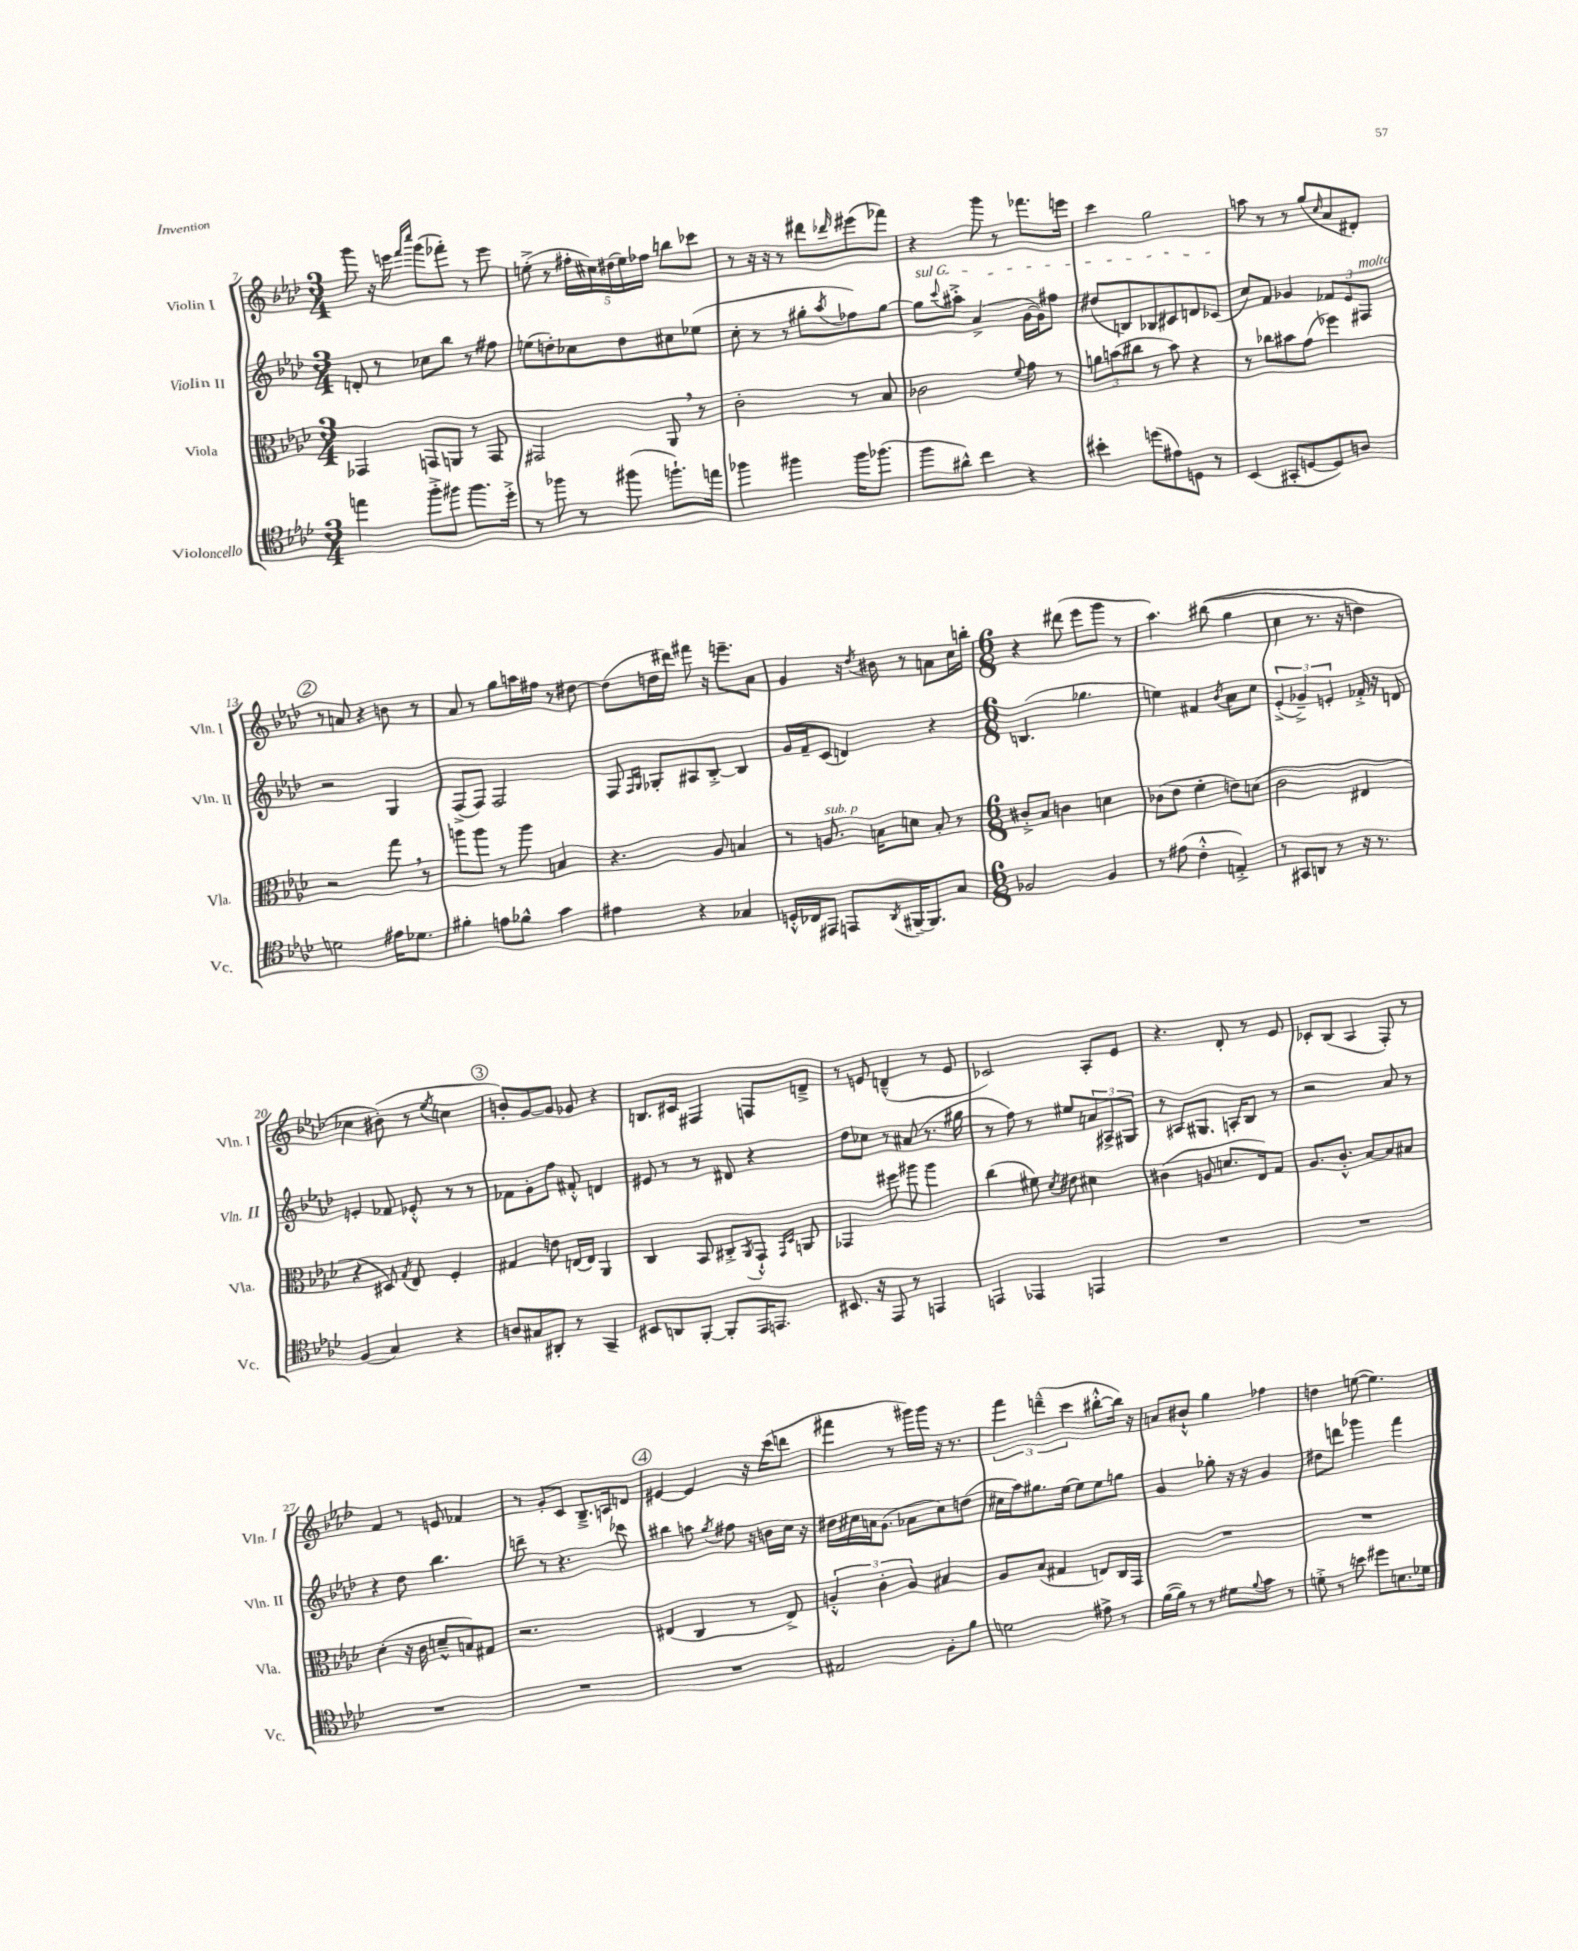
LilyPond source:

<<
\new StaffGroup <<
\new Staff = "s0" \with { instrumentName = "Violin I" shortInstrumentName = "Vln. I" } {
    \clef treble \key aes \major \numericTimeSignature \time 3/4
    g'''8 r16 e'''16 \grace { f'''16 c''''16 } g'''8( fes'''8-.) r8 e'''8 |
    e''8-.->( r8 \tuplet 5/4 { fis''16-. cis''16) dis''16( e''16) fes''16 } b''8 ces'''8 |
    r8 r16 r16 r8 dis'''8 \grace { des'''16 } eis'''8( fes'''8) |
    r4 g'''8 r8 fes'''8. e'''16 |
    c'''4 g''2 |
    a''8 r8 r8 g''8( \grace { c''16 } aes'8 dis'8-.) |
    \mark \markup { \circle "2" } r8 a'8 r4 b'8 r8 |
    aes'8 r8 g''8 a''16 fis''16 r8 dis''8~ |
    dis''8( d''16 dis'''16) fis'''8 r16 e'''8.-- aes'8 |
    g'4 r16 \acciaccatura { des''8 } bis'16 r8 a'8 c''16 b''16-. |
    \numericTimeSignature \time 6/8 r4 dis'''8( ees'''8 g'''8 r8 |
    aes''4.) bis''8(\( g''4 |
    c''4 r8. r16 d''4) |
    ces''4 bis'8-.(\) r8 \acciaccatura { ees''8 } c''4 |
    \mark \markup { \circle "3" } b'8-.) g'8~ g'8 ges'8 r4 |
    b8. cis'16 fis4 f8 d'8---> |
    r8 e'8 d'4---^( r8 e'8 |
    ces'2) aes8-. ees'8 |
    r4. des'8-. r8 ees'8 |
    ces'8-. bes8( aes4 f8-.) r8 |
    f'4 r8 e'8 fes'4 |
    r8 g'8-. c'8 bes8.---> a16 d'8 |
    \mark \markup { \circle "4" } eis'4~ eis'4 r16 c'''16( d'''8 |
    fis'''4 r8 gis'''16) gis'''16 r16 r8. |
    \tuplet 3/2 { f'''4 d'''4---^( c'''4 } bis''8~-.-^ bis''16) r16 |
    a'8 bis'8-!-^ g''4 fes''4 |
    d''4 e''8~( e''4.) \bar "|." |
}
\new Staff = "s1" \with { instrumentName = "Violin II" shortInstrumentName = "Vln. II" } {
    \clef treble \key aes \major \numericTimeSignature \time 3/4
    d'8-. r8 ces''8 bes''8 r8 fis''8 |
    e''8( d''8-.) ces''8 d''8 cis''8 ees''8( |
    c''8-. r8 r8 gis''8-. \acciaccatura { aes''8 } fes''8) gis''8~ |
    \once \override TextSpanner.bound-details.left.text = \markup { \italic "sul G" } gis''8\startTextSpan \appoggiatura { c'''8 } ais''8-.-> aes'4->( g'16~ g'16) fis''8 |
    dis''8( b8) bes8 cis'8 d'8 ces'8\stopTextSpan( |
    c''8) f'8 ges'4 \tuplet 3/2 { fes'8 ees'8 fis8^\markup { \italic "molto" } } |
    \mark \markup { \circle "2" } r2 g4 |
    f8->( f8) f2 |
    f8 \grace { f16 g16 } ges8-. ais8 bes8~-.-> bes4 |
    g'16 f'16-- c'8( d'4) r4 |
    \numericTimeSignature \time 6/8 b4.( ges''4. |
    e''4) fis'4 \acciaccatura { bes'8 } aes'8 c''8 |
    \tuplet 3/2 { ees'4-.->( ges'4--->) e'4-. } fes'16-.-> r16 d'8 |
    e'4-. fes'8 ees'8-.-^ r8 r8 |
    \mark \markup { \circle "3" } fes'8 g'8-. f''8 fis'8-.-^ d'4 |
    eis'8 r8 r8 dis'8 r4 |
    des''8 ces''8 r8 ais'8( r8. gis''16 |
    r8 f''8) r8 eis''8 \tuplet 3/2 { a'8 ais8-> gis8 } |
    r8 ais8 gis8. a16-. bes8 r8 |
    r2 aes'8 r8 |
    r4 des''8 bes''4. |
    d'''8-- r8 r4. ces'''8 |
    \mark \markup { \circle "4" } bis''4 a''8 \acciaccatura { g''8 } fis''8 r16 b'16 c''16 r16 |
    dis''16 cis''16 a'16 g'8.( aes'8 cis''8) d''8( |
    cis''16 aes''16) gis''8. ees''16~ ees''8 ees''8 g''8 |
    g'4 ges''8-. r16 r16 g'4 |
    dis''8 d'''8 ges'''4 f'''4 \bar "|." |
}
\new Staff = "s2" \with { instrumentName = "Viola" shortInstrumentName = "Vla." } {
    \clef alto \key aes \major \numericTimeSignature \time 3/4
    ges,4 g,8 a,8 r8 g,8 |
    gis,2 aes,8 \breathe r8 |
    c'2-. r8 bes8 |
    ces'2 \appoggiatura { f'8 } g'8 r8 |
    \tuplet 3/2 { a'8 b'8( cis''8 } r8 b'8) r4 |
    r8 ces''8 bis'8 g'8( fes''4) |
    \mark \markup { \circle "2" } r2 g''8 \breathe r8 |
    a''8 a''8 r8 a''8 b4 |
    r4. aes8 b4 |
    r8 a8.^\markup { \italic "sub. p" } b16 d'8 b8-. r8 |
    \numericTimeSignature \time 6/8 cis'8-.-> bes8 c'4 d'4 |
    ces'8( ees'8 f'4-. e'8) d'8( |
    c'2 eis4 |
    r4 dis8) \acciaccatura { g8 } ees8 f4-. |
    \mark \markup { \circle "3" } gis4 e'8 e16~ e16 aes,4 |
    c4 bes,8 cis8-.-> \acciaccatura { aes,8 } g,8-!-^ \grace { g,16 des16 } a,8 |
    ges,4 fis''8 ais''8 ais''4 |
    c''4( fis'8) \acciaccatura { des'8 } eis'8 dis'4 |
    cis'4( a8 d'8. ees16) g8 |
    aes8. c'8.-.-^ bes8~ bes8 bis8 |
    des'4-.( r16 c'16 d'8---^ b8) gis8 |
    r2. |
    \mark \markup { \circle "4" } eis4( c4 r8 eis8->) |
    \tuplet 3/2 { a4-.-^ c'4-. a4 } bis4 |
    aes8 bes8( gis4 e8) c16 g,16 |
    R2. |
    R2. \bar "|." |
}
\new Staff = "s3" \with { instrumentName = "Violoncello" shortInstrumentName = "Vc." } {
    \clef tenor \key aes \major \numericTimeSignature \time 3/4
    e''4 f''8-.-> fis''8 fis''8. des''16-.-> |
    r8 fes''8 r8 fis''8( f''8.-!) e''16 |
    fes''4 fis''4 fis''16 fes''8.( |
    f''8 ais'8-^) c''4 r4 |
    bis'4-. d''8( eis'8) d8 r8 |
    bes,4( gis,8-. d8~ d8) a8 |
    \mark \markup { \circle "2" } d'2 eis'16 des'8. |
    fis'4-. e'8 fes'8-^ g'4 |
    eis'4 r4 ges4 |
    d16-.-^ ces16 eis,8 e,8 \acciaccatura { aes,8 } fis,16~-- fis,8. g8 |
    \numericTimeSignature \time 6/8 fes2 fes4 |
    r8 eis'8( c'4-.-^ e4-.->) |
    r8 gis,8 a,8 r8 r16 r8. |
    f4( g4) r4 |
    \mark \markup { \circle "3" } a8 gis8 ais,8-. r8 g,4-- |
    bis,8 a,8 f,8~-. f,8-. ees,16 e,8. |
    bis,8. r16 ees,8 r8 e,4 |
    e,4 ees,4 e,4 |
    R2. |
    R2. |
    R2. |
    R2. |
    \mark \markup { \circle "4" } R2. |
    eis2 f8-. f'8 |
    d'2 eis'8-> r8 |
    f'16~( f'16) r8 r8 dis'8 \appoggiatura { f'8 } g'8 r8 |
    d'8-.-> r8 b'8 dis''8 b8. des'16 \bar "|." |
}
>>
>>
\layout { \context { \Score currentBarNumber = #7 } }
